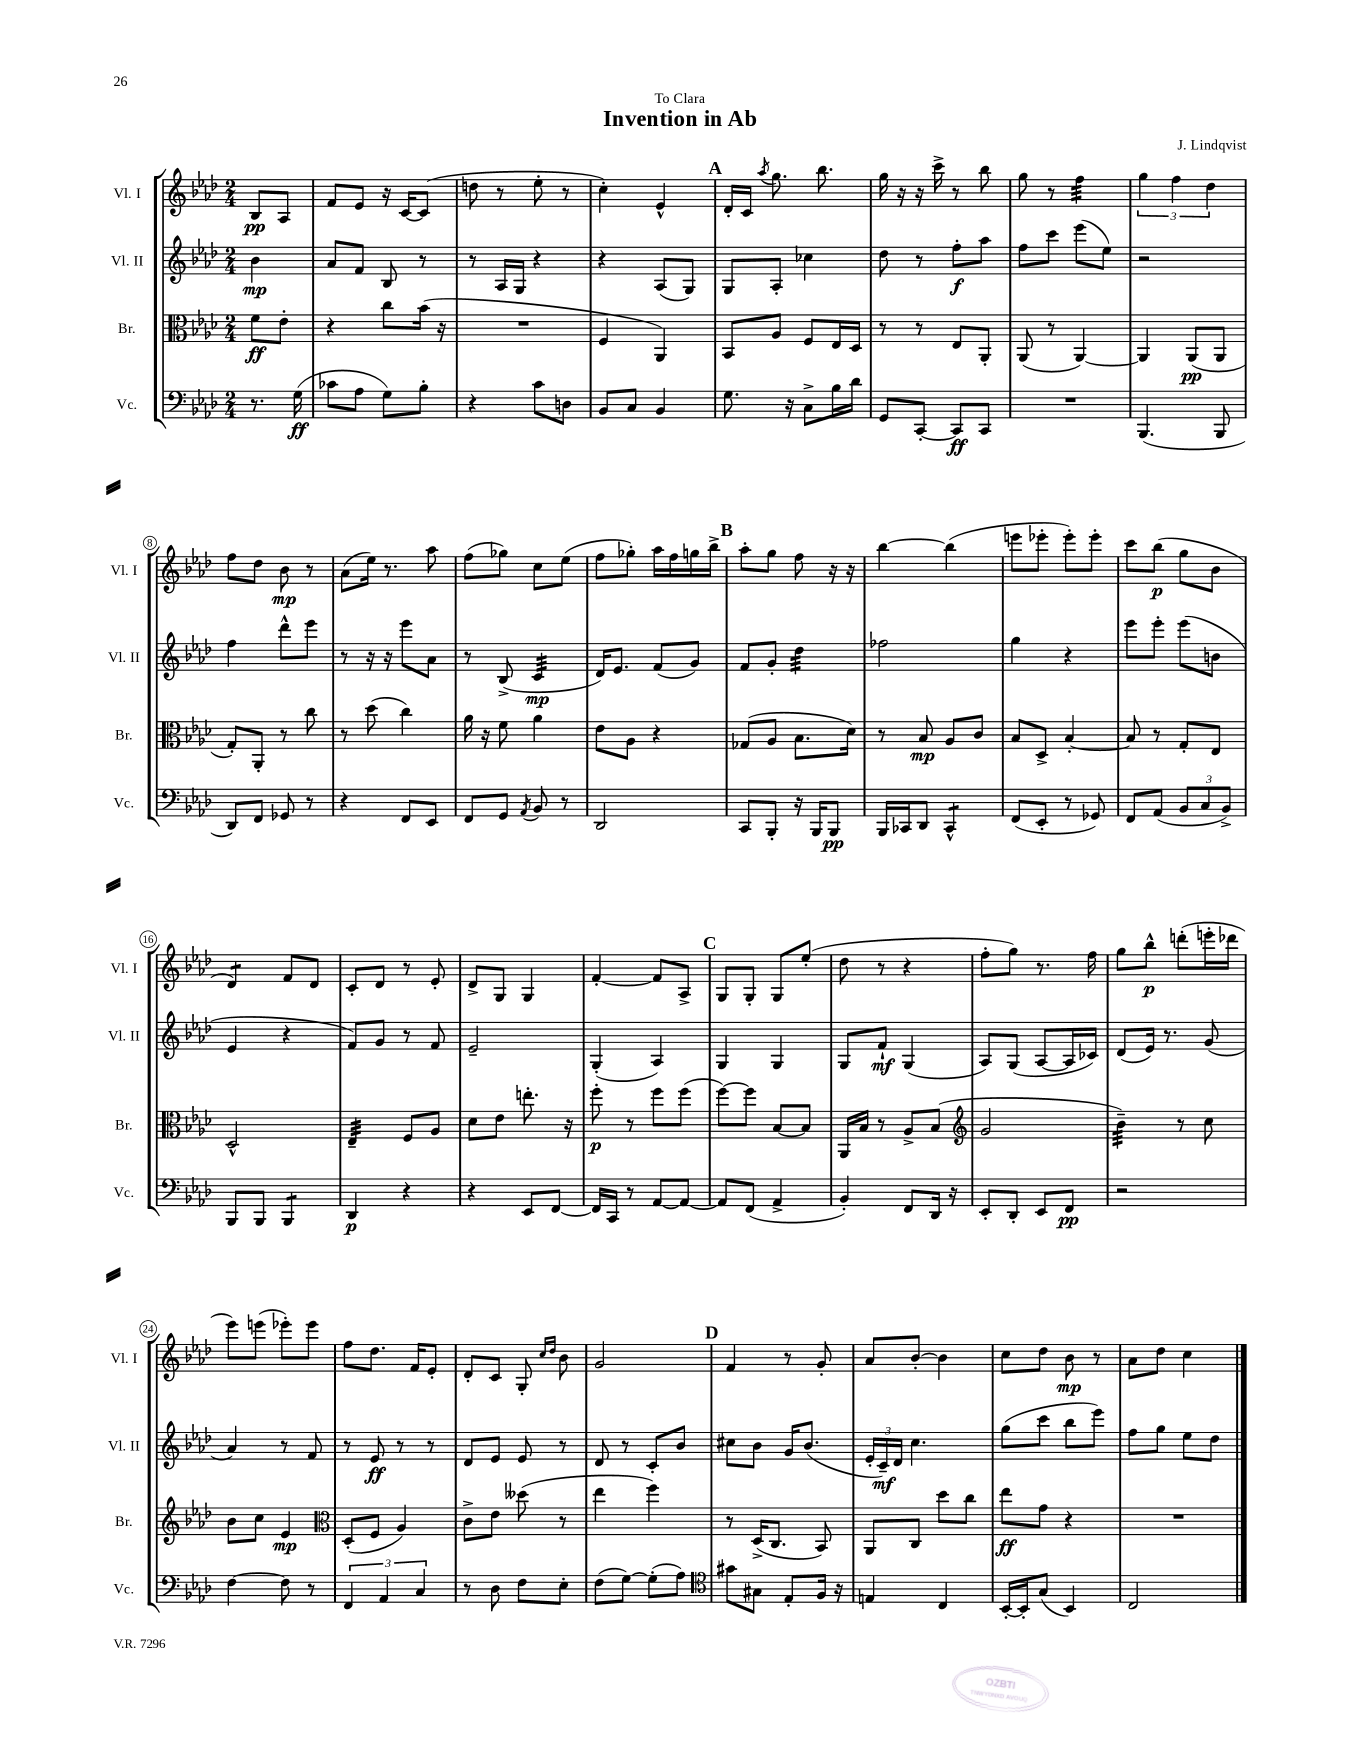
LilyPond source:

\header { title = "Invention in Ab" composer = "J. Lindqvist" dedication = "To Clara" }
<<
\new StaffGroup <<
\new Staff = "s0" \with { instrumentName = "Vl. I" shortInstrumentName = "Vl. I" } {
    \clef treble \key aes \major \numericTimeSignature \time 2/4 \partial 4
    \autoBeamOff bes8[\pp aes8] |
    f'8[ ees'8] r16 c'16[~ c'8]( |
    d''8 r8 ees''8-. r8 |
    c''4-.) ees'4-^ |
    \mark \markup { \bold "A" } des'16[-. c'16] \acciaccatura { aes''8 } g''8. bes''8. |
    g''16 r16 r16 c'''16-> r8 bes''8 |
    g''8 r8 f''4:32 |
    \tuplet 3/2 { g''4 f''4 des''4 } |
    f''8[ des''8] bes'8\mp r8 |
    aes'8[( ees''16]) r8. aes''8 |
    f''8[( ges''8]) c''8[ ees''8]( |
    f''8[ ges''8]-.) aes''16[ f''16 g''16 bes''16]-> |
    \mark \markup { \bold "B" } aes''8[-. g''8] f''8 r16 r16 |
    bes''4~ bes''4( |
    e'''8[ ees'''8]-. ees'''8[-.) ees'''8]-. |
    c'''8[ bes''8]\p( g''8[ bes'8] |
    des'4:8) f'8[ des'8] |
    c'8[-. des'8] r8 ees'8-. |
    des'8[-> g8] g4 |
    f'4~-. f'8[ aes8]-> |
    \mark \markup { \bold "C" } g8[ g8]-. g8[ ees''8]-.( |
    des''8 r8 r4 |
    f''8[-. g''8]) r8. f''16 |
    g''8[ bes''8]-^\p d'''8[-.( e'''16-. des'''16] |
    ees'''8[) e'''8]( ees'''8[-.) ees'''8] |
    f''8[ des''8.] f'16[ ees'8]-. |
    des'8[-. c'8] g8-. \grace { c''16[ des''16] } bes'8 |
    g'2 |
    \mark \markup { \bold "D" } f'4 r8 g'8-. |
    aes'8[ bes'8]~-. bes'4 |
    c''8[ des''8] bes'8\mp r8 |
    aes'8[ des''8] c''4 \bar "|." |
}
\new Staff = "s1" \with { instrumentName = "Vl. II" shortInstrumentName = "Vl. II" } {
    \clef treble \key aes \major \numericTimeSignature \time 2/4 \partial 4
    \autoBeamOff bes'4\mp |
    aes'8[ f'8] bes8 r8 |
    r8 aes16[ g16] r4 |
    r4 aes8[( g8]) |
    \mark \markup { \bold "A" } g8[ aes8]-. ces''4 |
    des''8 r8 f''8[-.\f aes''8] |
    f''8[ c'''8] ees'''8[( ees''8]) |
    r2 |
    f''4 des'''8[-^ ees'''8] |
    r8 r16 r16 ees'''8[ aes'8] |
    r8 bes8->( c'4:32\mp |
    des'16[) ees'8.] f'8[( g'8]) |
    \mark \markup { \bold "B" } f'8[ g'8]-. des''4:32 |
    fes''2 |
    g''4 r4 |
    ees'''8[ ees'''8]-. ees'''8[( b'8] |
    ees'4 r4 |
    f'8[) g'8] r8 f'8 |
    ees'2-- |
    g4-.( aes4) |
    \mark \markup { \bold "C" } g4 g4 |
    g8[ f'8]-!\mf g4( |
    aes8[) g8]( aes8[~ aes16 ces'16]) |
    des'8[( ees'16]) r8. g'8( |
    aes'4) r8 f'8 |
    r8 ees'8\ff r8 r8 |
    des'8[ ees'8] ees'8 r8 |
    des'8 r8 c'8[-. bes'8] |
    \mark \markup { \bold "D" } cis''8[ bes'8] g'16[ bes'8.]( |
    \tuplet 3/2 { ees'16[-. c'16--\mf) des'16] } c''4. |
    g''8[( c'''8] bes''8[ ees'''8]) |
    f''8[ g''8] ees''8[ des''8] \bar "|." |
}
\new Staff = "s2" \with { instrumentName = "Br." shortInstrumentName = "Br." } {
    \clef alto \key aes \major \numericTimeSignature \time 2/4 \partial 4
    \autoBeamOff f'8[\ff ees'8]-. |
    r4 c''8[ bes'16]( r16 |
    R2 |
    f4 aes,4) |
    \mark \markup { \bold "A" } bes,8[ aes8] f8[ ees16 des16] |
    r8 r8 ees8[ aes,8]-. |
    aes,8( r8 aes,4~) |
    aes,4 aes,8[\pp( aes,8] |
    g8[-.) aes,8]-. r8 c''8 |
    r8 des''8( c''4) |
    aes'16 r16 f'8 aes'4 |
    ees'8[ aes8] r4 |
    \mark \markup { \bold "B" } ges8[( aes8] bes8.[ des'16]) |
    r8 bes8\mp aes8[ c'8] |
    bes8[ des8]-> bes4~-. |
    bes8 r8 g8[-. ees8] |
    des2-^ |
    ees4:32-- f8[ aes8] |
    des'8[ ees'8] e''8.-. r16 |
    f''8-.\p r8 f''8[ f''8]( |
    \mark \markup { \bold "C" } f''8[~) f''8] bes8[~ bes8] |
    aes,16[ bes16] r8 aes8[-> bes8]( |
    \clef treble g'2 |
    bes'4:32--) r8 c''8 |
    bes'8[ c''8] ees'4\mp |
    \clef alto des8[-.( f8] aes4) |
    c'8[-> ees'8] deses''8( r8 |
    ees''4 f''4) |
    \mark \markup { \bold "D" } r8 des16[->( c8.] bes,8) |
    aes,8[ c8] des''8[ c''8] |
    ees''8[\ff g'8] r4 |
    R2 \bar "|." |
}
\new Staff = "s3" \with { instrumentName = "Vc." shortInstrumentName = "Vc." } {
    \clef bass \key aes \major \numericTimeSignature \time 2/4 \partial 4
    \autoBeamOff r8. g16\ff( |
    ces'8[ aes8] g8[) bes8]-. |
    r4 c'8[ d8] |
    bes,8[ c8] bes,4 |
    \mark \markup { \bold "A" } g8. r16 c8[-> bes16 des'16] |
    g,8[ c,8]~-. c,8[\ff c,8] |
    R2 |
    bes,,4.( bes,,8 |
    des,8[) f,8] ges,8 r8 |
    r4 f,8[ ees,8] |
    f,8[ g,8] \acciaccatura { aes,8 } bes,8 r8 |
    des,2 |
    \mark \markup { \bold "B" } c,8[ bes,,8]-. r16 bes,,16[ bes,,8]\pp |
    bes,,16[ ces,16 des,8] ces,4:8-^ |
    f,8[( ees,8]-. r8 ges,8) |
    f,8[ aes,8]( \tuplet 3/2 { bes,8[ c8 bes,8]->) } |
    bes,,8[ bes,,8] bes,,4:8 |
    des,4\p r4 |
    r4 ees,8[ f,8]~ |
    f,16[ c,16] r8 aes,8[~ aes,8]~ |
    \mark \markup { \bold "C" } aes,8[ f,8]( aes,4-> |
    bes,4-.) f,8[ des,16] r16 |
    ees,8[-. des,8]-. ees,8[ f,8]\pp |
    r2 |
    f4~ f8 r8 |
    \tuplet 3/2 { f,4 aes,4 c4 } |
    r8 des8 f8[ ees8]-. |
    f8[( g8]~) g8[-.( aes8]) |
    \mark \markup { \bold "D" } \clef tenor gis'8[ gis8] ees8[-. f16] r16 |
    e4 c4 |
    bes,16[~-. bes,16-. g8]( bes,4) |
    c2 \bar "|." |
}
>>
>>
\layout { \context { \Score \override BarNumber.stencil = #(make-stencil-circler 0.1 0.3 ly:text-interface::print) } }
